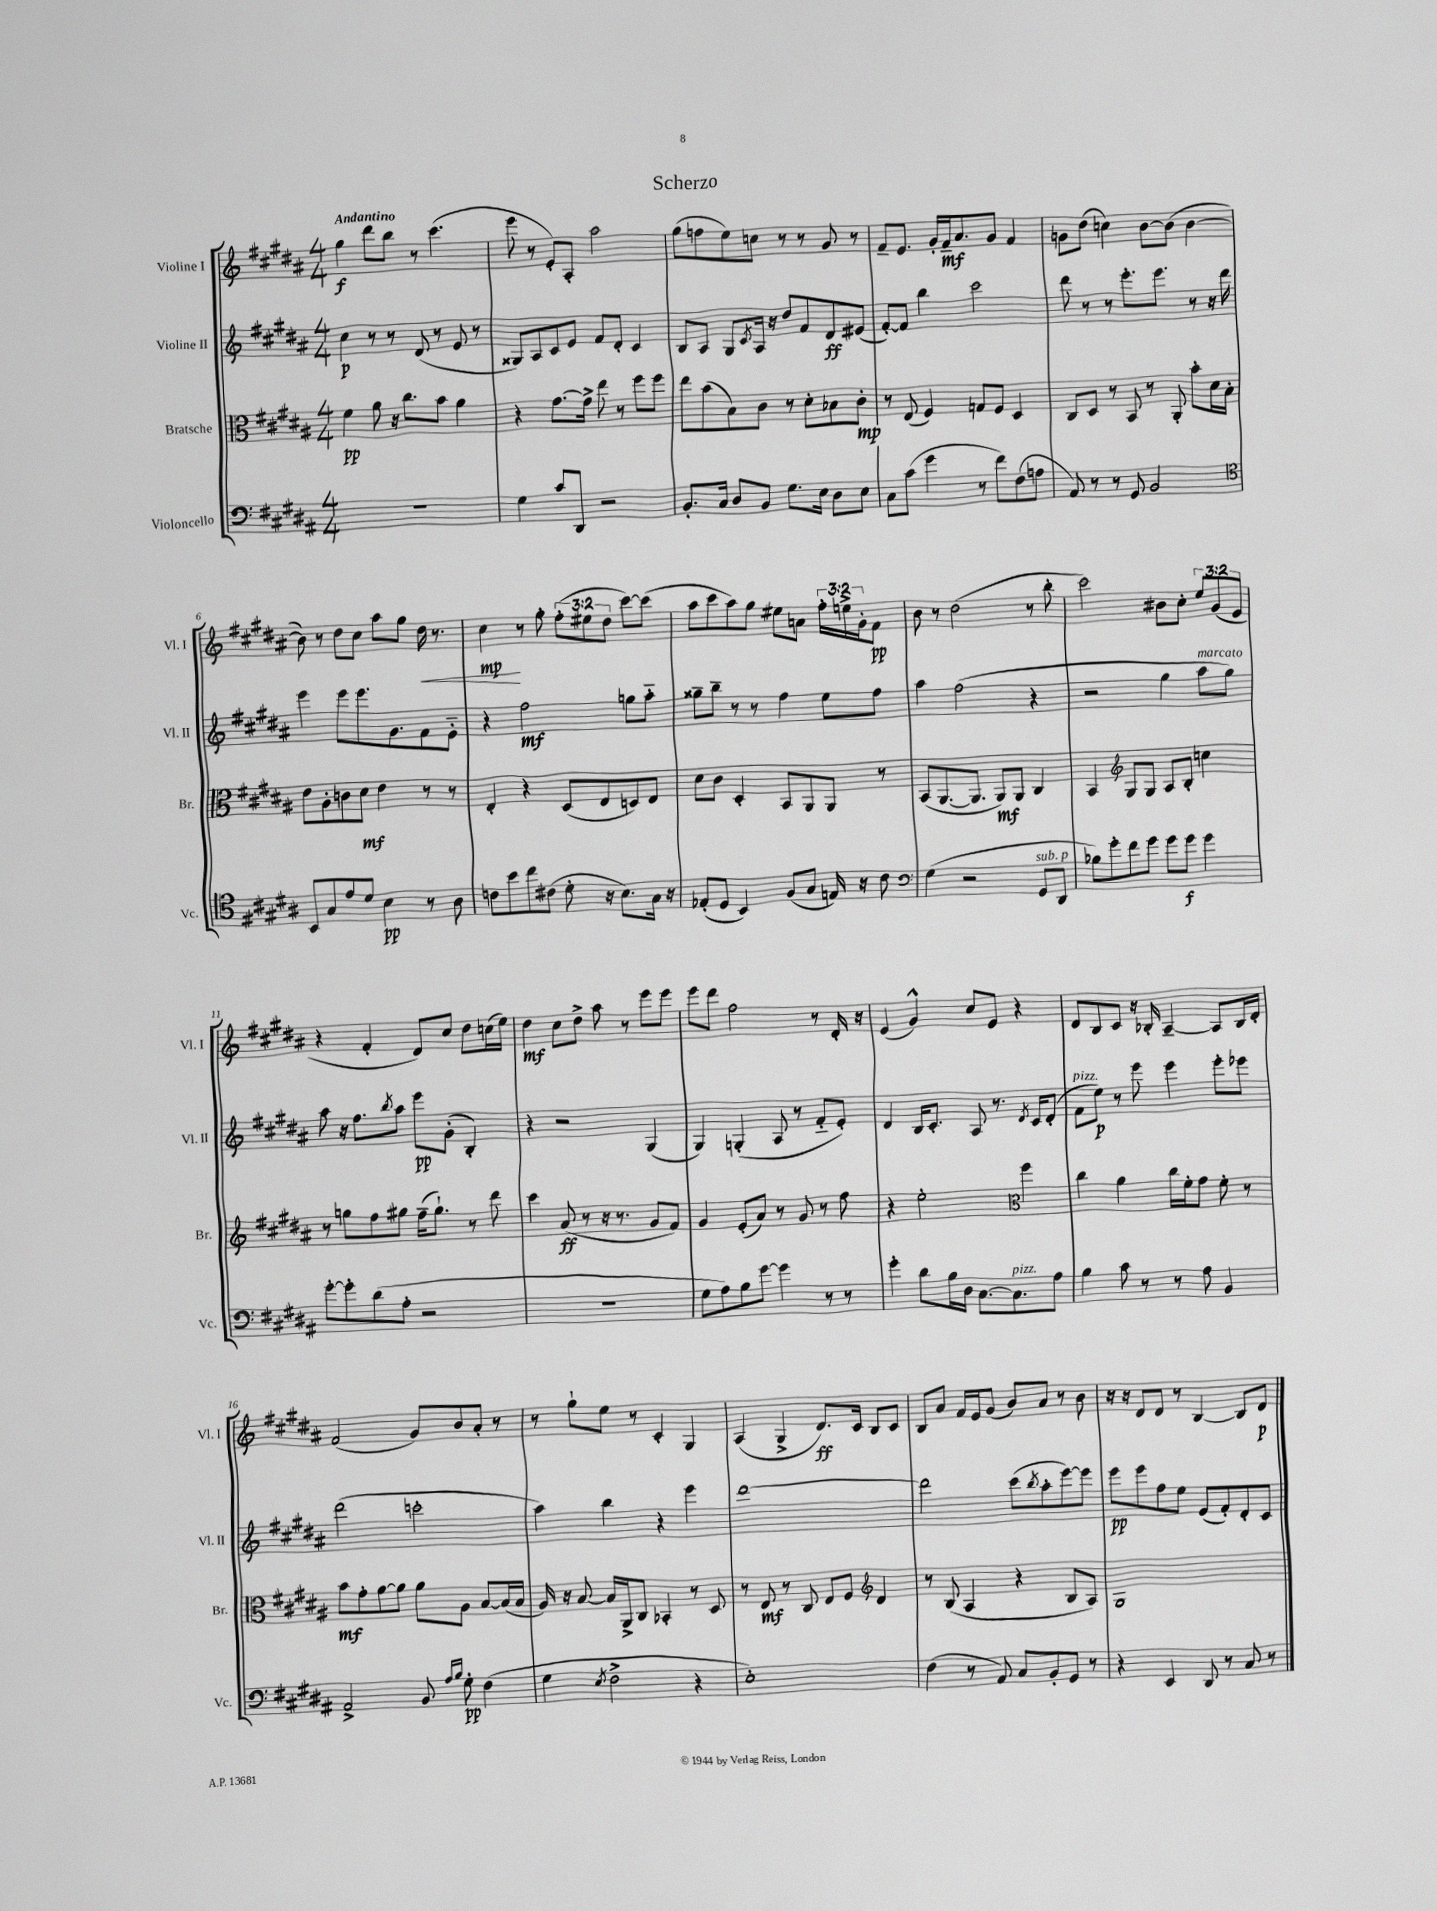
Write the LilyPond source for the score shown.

\header { title = "Scherzo" }
<<
\new StaffGroup <<
\new Staff = "s0" \with { instrumentName = "Violine I" shortInstrumentName = "Vl. I" } {
    \clef treble \key b \major \numericTimeSignature \time 4/4 \override Staff.TupletNumber.text = #tuplet-number::calc-fraction-text \tempo "Andantino"
    gis''4\f dis'''8 b''8 r8 cis'''4.( |
    e'''8 r8 e'8-.) ais8-. ais''2 |
    gis''8( f''8 e''8) c''8 r8 r8 gis'8 r8 |
    fis'8-- e'8. gis'16-. fis'16--\mf ais'8. gis'8 fis'4 |
    g'8 dis''8( c''4) b'8~ b'8( b'4~ |
    b'8) r8 dis''8 cis''8 ais''8 gis''8 dis''16\< r8. |
    cis''4\mp\! r8 gis''8-. \tuplet 3/2 { fis''8-.( eis''8 dis''8 } cis'''8~) cis'''8( |
    ais''8 cis'''8 ais''8) gis''8 eis''8 a'8 \tuplet 3/2 { fis''16-. e''16-> gis'16-. } fis'8\pp |
    b'8 r8 dis''2( r8 b''8-. |
    cis'''2) bis'8 cis''8-. \tuplet 3/2 { e''8 gis'8( e'8 } |
    r4 fis'4-. dis'8) cis''8 dis''8 c''16( e''16) |
    dis''4\mf cis''8 dis''8-> ais''8 r8 e'''8 e'''8 |
    e'''8 dis'''8 fis''2 r8 dis'16-. r16 |
    e'4( gis'4-^) cis''8 e'8 r4 |
    dis'8 b8 cis'8 r16 bes16-. ais4~-- ais8 bes16 dis'16-. |
    fis'2( gis'8) b'8 ais'8-. r8 |
    r8 gis''8-! e''8 r8 cis'4-. gis4 |
    ais4( gis4-> dis'8.\ff) cis'16 b8 cis'8 |
    b8 ais'8 fis'16 e'16 gis'8( b'8) ais'8 r8 b'8 |
    r16 r16 dis'8 dis'8 r8 b4~ b8 dis'8\p \bar "|." |
}
\new Staff = "s1" \with { instrumentName = "Violine II" shortInstrumentName = "Vl. II" } {
    \clef treble \key b \major \numericTimeSignature \time 4/4
    cis''4\p r8 r8 dis'8( r8 e'8 r8 |
    gisis8) ais8 cis'8 e'8 fis'8 dis'8-. cis'4 |
    b8 ais8 gis8 \acciaccatura { cis'8 } ais16 r16 dis''8 fis'8 dis'8\ff eis'8( |
    fis'8~-.) fis'8 b''4 cis'''2 |
    dis'''8 r8 r8 e'''8.-. e'''8. r8 r16 dis'''16 |
    e'''4 e'''8 e'''8. gis'8. fis'8 e'8-_ |
    r4 fis''2\mf g''8 ais''8-_ |
    gisis''8-- b''8-- r8 r8 fis''4 e''8 fis''8 |
    ais''4 fis''2( r4 |
    r2 gis''4 ais''8^\markup { \italic "marcato" } gis''8) |
    ais''8 r16 fis''8. \acciaccatura { b''8 } ais''8 e'''8\pp gis'8-.( b4-.) |
    r4 r2 gis4( |
    gis4) g4-.( ais8 r8 fis'8-_ e'8-.) |
    dis'4 b16 cis'8.-. ais8 r8. \acciaccatura { dis'8 } cis'16 dis'8-.( |
    fis'8^\markup { \italic "pizz." } e''8\p) r8 e'''8 e'''4 e'''8-. ees'''8 |
    dis'''2( c'''2-. |
    ais''4) b''4 r4 e'''4 |
    dis'''1~ |
    dis'''2 cis'''8( \acciaccatura { b''8 } ais''8-. e'''8~) e'''8 |
    e'''8\pp e'''8 fis''8 e''8 e'8( fis'8-.) dis'8-. cis'8 \bar "|." |
}
\new Staff = "s2" \with { instrumentName = "Bratsche" shortInstrumentName = "Br." } {
    \clef alto \key b \major \numericTimeSignature \time 4/4
    fis'4\pp ais'8 r16 cis''8. b'8 ais'4 |
    r4 gis'8.~ gis'16-> e''8 r8 fis''8 fis''8 |
    e''8 b'8( b8) cis'8 r8 dis'8-. bes8 cis'8-.\mp |
    r8 e8( fis4) g8 fis8 dis4 |
    cis8 dis8 r8 b,8 r8 ais,8-. b'8-. dis'16 b16-. |
    e'8 ais8-. c'8 dis'8\mf e'4 r8 r8 |
    e4-. r4 dis8( e8 d8) e8 |
    dis'8 cis'8 dis4-. b,8 ais,8 ais,8 r8 |
    b,8( ais,8.~ ais,8. ais,8\mf) ais,8 cis4 |
    b,4 \clef treble gis8 gis8 ais8 b8-. c''4 |
    r8 g''8 fis''8 gis''8 fis''16--( gis''8.-!) r8 dis'''8 |
    cis'''4 ais'8\ff( r8 r16 r8. gis'8 fis'8) |
    gis'4 e'8-.( ais'8) r8 gis'8 r8 fis''8 |
    r4 e''2-. \clef alto fis''4 |
    cis''4 ais'4 cis''16 fis'16-. gis'8 fis'8-. r8 |
    b'8\mf gis'8-. ais'8~ ais'8 ais'8 ais8 b8~ b16( b16 |
    ais16) r16 b8~ b16 ais,16-> cis8 bes,4-. r8 dis8 |
    r8 e8\mf r8 cis8 e8 fis8 \clef treble dis'4 |
    r8 b8( ais4 r4 b8 ais8) |
    gis1 \bar "|." |
}
\new Staff = "s3" \with { instrumentName = "Violoncello" shortInstrumentName = "Vc." } {
    \clef bass \key b \major \numericTimeSignature \time 4/4
    r1 |
    gis4 cis'8 dis,8 r2 |
    b,8.-. cis16 dis8 b,8 gis8. e16 dis8 e8 |
    cis8 cis'8( gis'4 r8 fis'8) fis8( a8 |
    ais,8) r8 r8 gis,8 b,2 |
    \clef tenor b,8 gis8 e'8 dis'8 b4\pp r8 ais8 |
    c'8 b'8 cis''8 cis'8( dis'8-. r16 b8.) gis16 r16 |
    ees8-.( dis8 b,4) fis8( gis8 e16) r16 cis'8 |
    \clef bass gis4( r2 gis,8^\markup { \italic "sub. p" } dis,8 |
    bes8) gis'8-. fis'8 gis'8 gis'8 gis'8\f gis'4 |
    gis'8~-. gis'8-. dis'8( ais8-. r2 |
    R1 |
    gis8 ais8) b8 gis'8~ gis'4 r8 r8 |
    gis'4-. dis'8 b16 dis16 cis8.~ cis8.^\markup { \italic "pizz." } ais8 |
    b4 cis'8 r8 r8 ais8 b,4 |
    ais,2-> b,8 \grace { ais16 b16 } gis8-.\pp fis4( |
    gis4 \acciaccatura { e8 } fis2-> r4 |
    e1-.) |
    fis4( r8 ais,8) cis8 b,8-. gis,8 r8 |
    r4 e,4 dis,8 r8 cis8 r8 \bar "|." |
}
>>
>>
